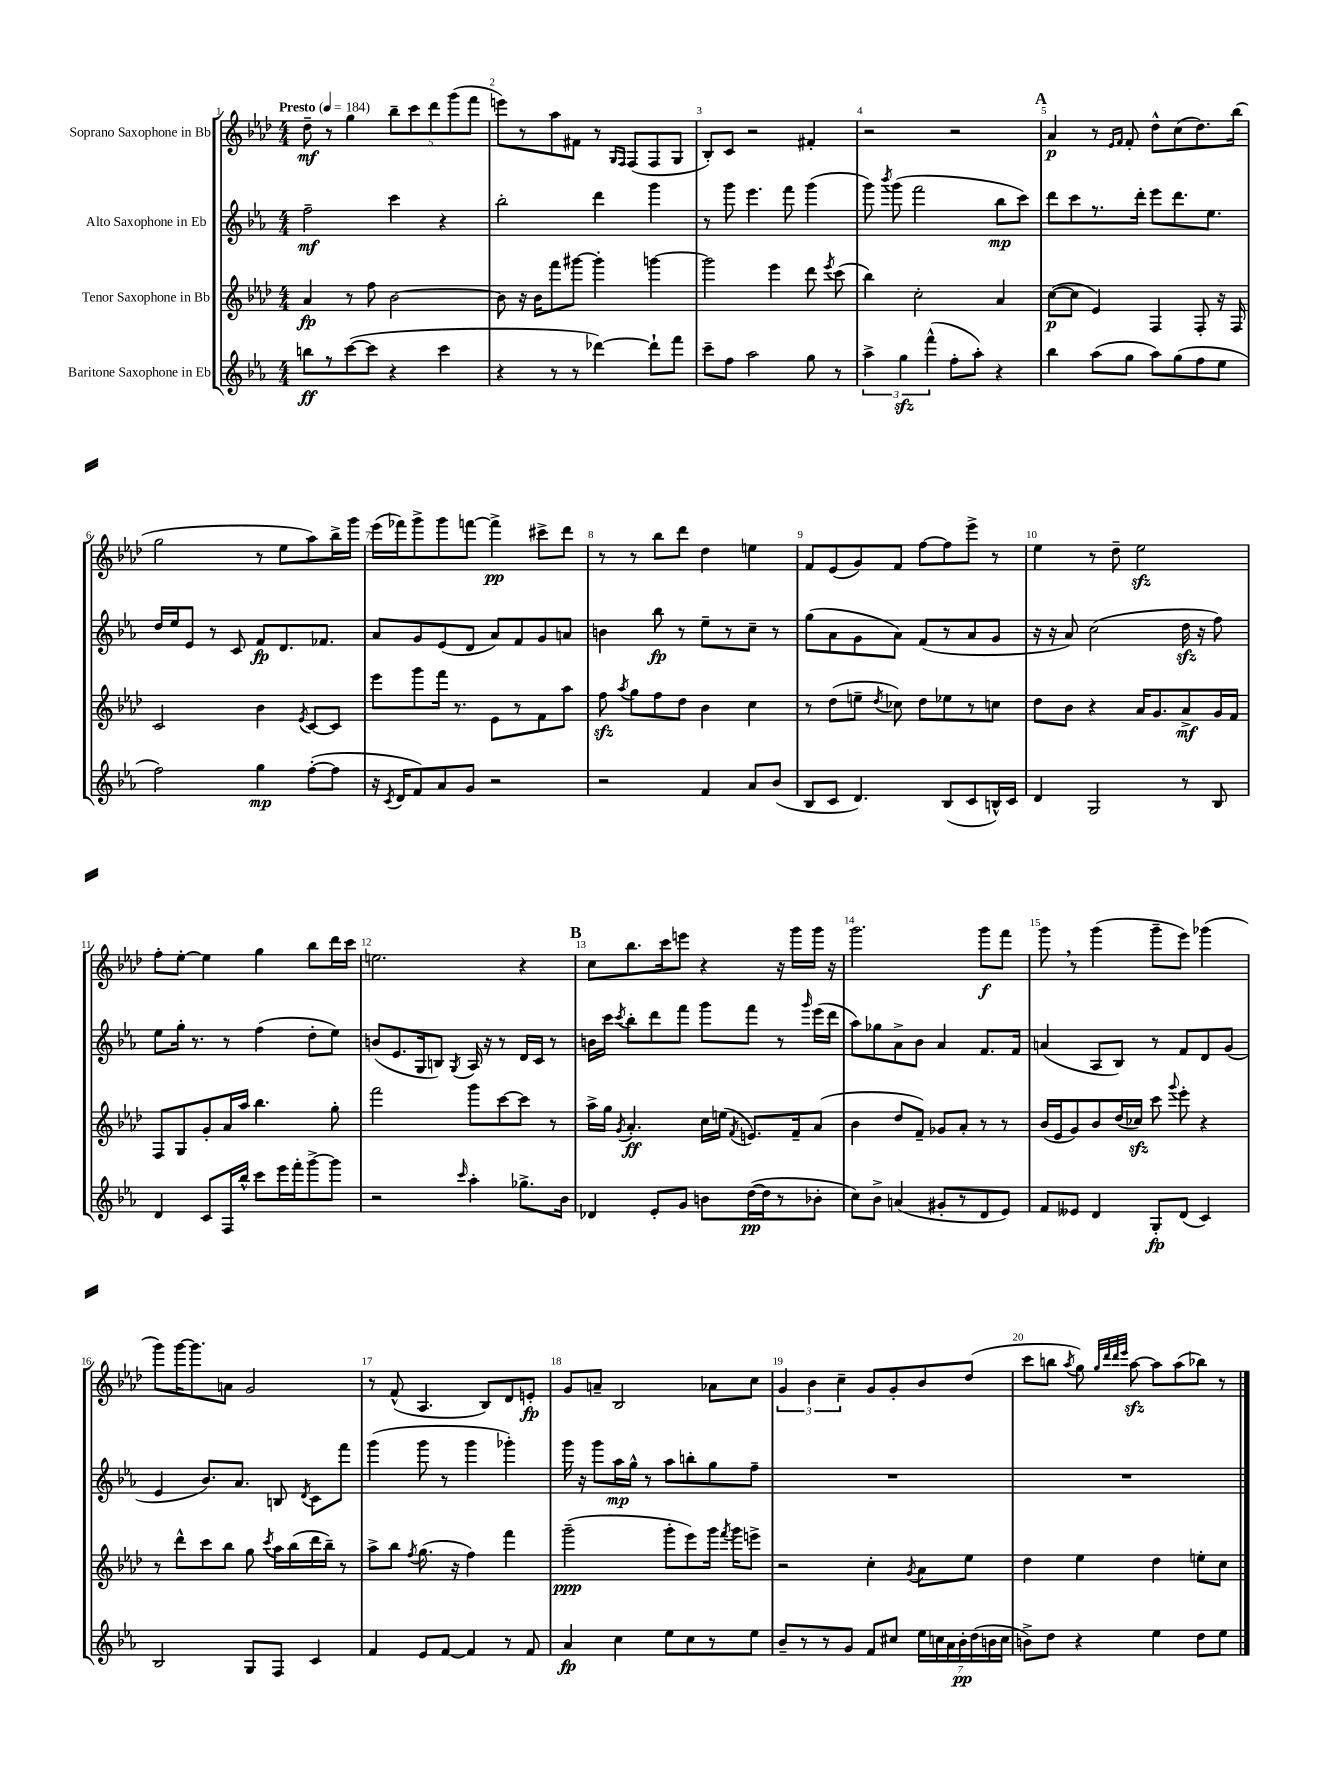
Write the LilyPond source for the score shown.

<<
\new StaffGroup <<
\new Staff = "s0" \with { instrumentName = "Soprano Saxophone in Bb" } {
    \clef treble \key aes \major \numericTimeSignature \time 4/4 \tempo "Presto" 4 = 184
    \autoBeamOff des''8--\mf r8 g''4 \tuplet 5/4 { bes''8[-- c'''8 des'''8 g'''8( f'''8] } |
    e'''8[) r8 aes''8 fis'8] r8 \grace { g16[ f16] } f8[( f8 g8] |
    bes8[-.) c'8] r2 fis'4-. |
    r2 r2 |
    \mark \markup { \bold "A" } aes'4\p r8 \grace { ees'16[ f'16] } f'8-. des''8[-^ c''8( des''8.) bes''16]( |
    g''2 r8 ees''8[ aes''8) bes''16-> g'''16] |
    ees'''16[( fes'''16) g'''8-> g'''8 f'''8]~ f'''4->\pp cis'''8[-> des'''8] |
    r8 r8 bes''8[ des'''8] des''4 e''4 |
    f'8[ ees'8( g'8) f'8] f''8[~ f''8 ees'''8]-> r8 |
    ees''4 r8 des''8-- ees''2\sfz |
    f''8[-. ees''8]~-. ees''4 g''4 bes''8[ des'''16 c'''16] |
    e''2. r4 |
    \mark \markup { \bold "B" } c''8[ bes''8. c'''16 e'''8] r4 r16 g'''16[ g'''16] r16 |
    g'''2. g'''8[\f f'''8] |
    g'''8 \breathe r8 g'''4( g'''8[-- ees'''8]) ges'''4( |
    g'''8[) g'''16~ g'''8. a'8] g'2 |
    r8 f'8-^( aes4. bes8[) des'8 e'8]-.\fp |
    g'8[ a'8]-- bes2 aes'8[ c''8] |
    \tuplet 3/2 { g'4 bes'4 c''4-- } g'8[ g'8-. bes'8 des''8]( |
    c'''8[ b''8] \acciaccatura { aes''8 } g''8) \grace { g''32[ des'''32 des'''32 ees'''32] } aes''8~\sfz aes''8[ aes''8( bes''8]) r8 \bar "|." |
}
\new Staff = "s1" \with { instrumentName = "Alto Saxophone in Eb" } {
    \clef treble \key ees \major \numericTimeSignature \time 4/4
    \autoBeamOff f''2--\mf c'''4 r4 |
    bes''2-. d'''4 g'''4 |
    r8 g'''8 ees'''4. f'''8 g'''4( |
    g'''8) \acciaccatura { bes'''8 } g'''8( f'''2 bes''8[\mp c'''8]) |
    \mark \markup { \bold "A" } d'''8[ c'''8 r8. d'''16]-. ees'''8[ d'''8. ees''8.] |
    d''16[ ees''16 ees'8] r8 c'8 f'8[\fp d'8. fes'8.] |
    aes'8[ g'8 ees'8( d'8] aes'8[) f'8 g'8 a'8] |
    b'4 bes''8\fp r8 ees''8[-- r8 c''8]-- r8 |
    g''8[( aes'8 g'8 aes'8]) f'8[( r8 aes'8 g'8] |
    r16 r16 aes'8) c''2( d''16\sfz r16 f''8) |
    ees''8[ g''16]-. r8. r8 f''4( d''8[-. ees''8]) |
    b'8[( ees'8. g16 b8]) \acciaccatura { g8 } aes16 r16 r8 d'16[ c'16] r8 |
    \mark \markup { \bold "B" } b'16[ c'''16] \acciaccatura { c'''8 } bes''8[-. d'''8 f'''8] g'''8[ f'''8] r8 \grace { g'''16 } ees'''16[( d'''16] |
    aes''8[) ges''8 aes'8-> bes'8] aes'4 f'8.[ f'16] |
    a'4( aes8[ bes8]) r8 f'8[ d'8 g'8]( |
    ees'4 bes'8.[) aes'8.] b8 \acciaccatura { d'8 } c'8[ f'''8] |
    g'''4( g'''8 r8 g'''4 ges'''4-.) |
    g'''16 r16 g'''8[ aes''16\mp g''16]-^ r8 aes''8[ b''8-. g''8 f''8]-- |
    R1 |
    R1 \bar "|." |
}
\new Staff = "s2" \with { instrumentName = "Tenor Saxophone in Bb" } {
    \clef treble \key aes \major \numericTimeSignature \time 4/4
    \autoBeamOff aes'4\fp r8 f''8 bes'2~ |
    bes'8 r16 bes'16[ f'''8 gis'''8]~ gis'''4-. g'''4~ |
    g'''2 ees'''4 des'''8 \acciaccatura { ees'''8 } c'''8( |
    bes''4) c''2-. aes'4 |
    \mark \markup { \bold "A" } c''8[~\p( c''8] ees'4) f4 f8-. r16 f16 |
    c'2 bes'4 \acciaccatura { ees'8 } c'8[~ c'8] |
    ees'''8[ g'''8 f'''16] r8. ees'8[ r8 f'8 aes''8] |
    f''8\sfz \acciaccatura { aes''8 } g''8[ f''8 des''8] bes'4 c''4 |
    r8 des''8[( e''8]-- \acciaccatura { des''8 } ces''8) des''8[ ees''8 r8 c''8] |
    des''8[ bes'8] r4 aes'16[ g'8. aes'8->\mf g'16 f'16] |
    f8[ g8 g'8-. aes'16 aes''16] bes''4. g''8-. |
    f'''2 g'''8[ c'''8~ c'''8] r8 |
    \mark \markup { \bold "B" } aes''16[-> g''16] \acciaccatura { g'8 } aes'4.-.\ff c''16[ e''16]( \acciaccatura { f'8 } e'8.[) f'16-- aes'8]( |
    bes'4 des''8[ f'8]--) ges'8[ aes'8]-. r8 r8 |
    bes'16[( ees'16 g'8) bes'8 des''16( ces''16]\sfz) c'''8 \appoggiatura { g'''8 } ees'''8-. r4 |
    r8 des'''8[-^ c'''8 bes''8] g''8 \acciaccatura { c'''8 } aes''16[ bes''16( des'''16 bes''16]--) r8 |
    aes''8[-> bes''8] \acciaccatura { f''8 } g''8.( r16 f''4) f'''4 |
    g'''2--\ppp( g'''8[-. ees'''8) g'''16] \acciaccatura { f'''8 } g'''16[ e'''8]-> |
    r2 c''4-. \acciaccatura { g'8 } aes'8[ ees''8] |
    des''4 ees''4 des''4 e''8[-. c''8] \bar "|." |
}
\new Staff = "s3" \with { instrumentName = "Baritone Saxophone in Eb" } {
    \clef treble \key ees \major \numericTimeSignature \time 4/4
    \autoBeamOff b''8[\ff r8 c'''8~( c'''8] r4 c'''4 |
    r4 r8 r8 des'''4~) des'''8[-! f'''8] |
    c'''8[-- f''8] aes''2 g''8 r8 |
    \tuplet 3/2 { aes''4-> g''4\sfz f'''4-^( } f''8[-. aes''8]-.) r4 |
    \mark \markup { \bold "A" } bes''4 aes''8[( g''8] aes''8[) g''8( f''8 ees''8] |
    f''2) g''4\mp f''8[~-.( f''8] |
    r16 \acciaccatura { c'8 } d'16[ f'8) aes'8 g'8] r2 |
    r2 f'4 aes'8[ bes'8]( |
    bes8[ c'8] d'4.) bes8[( c'8 b16-^) c'16] |
    d'4 g2 r8 bes8 |
    d'4 c'8[ f16 bes''16]-^ c'''8[ ees'''16 f'''16-. g'''8~-> g'''8] |
    r2 \grace { c'''16 } aes''4-. ges''8.[-> bes'16] |
    \mark \markup { \bold "B" } des'4 ees'8[-. g'8] b'8[ d''16~\pp( d''16 r8 bes'8]-. |
    c''8[) bes'8]-> a'4( gis'8[-. r8 d'8 ees'8]) |
    f'8[ eeses'8] d'4 g8[-.\fp d'8]( c'4) |
    bes2 g8[ f8] c'4 |
    f'4 ees'8[ f'8]~ f'4 r8 f'8 |
    aes'4\fp c''4 ees''8[ c''8 r8 ees''8] |
    bes'8[-- r8 r8 g'8] f'8[ cis''8] \tuplet 7/4 { ees''16[ c''16 aes'16 bes'16-.\pp d''16( b'16 c''16] } |
    b'8[->) d''8] r4 ees''4 d''8[ ees''8] \bar "|." |
}
>>
>>
\layout { \context { \Score \override BarNumber.break-visibility = ##(#f #t #t) barNumberVisibility = #all-bar-numbers-visible } }
